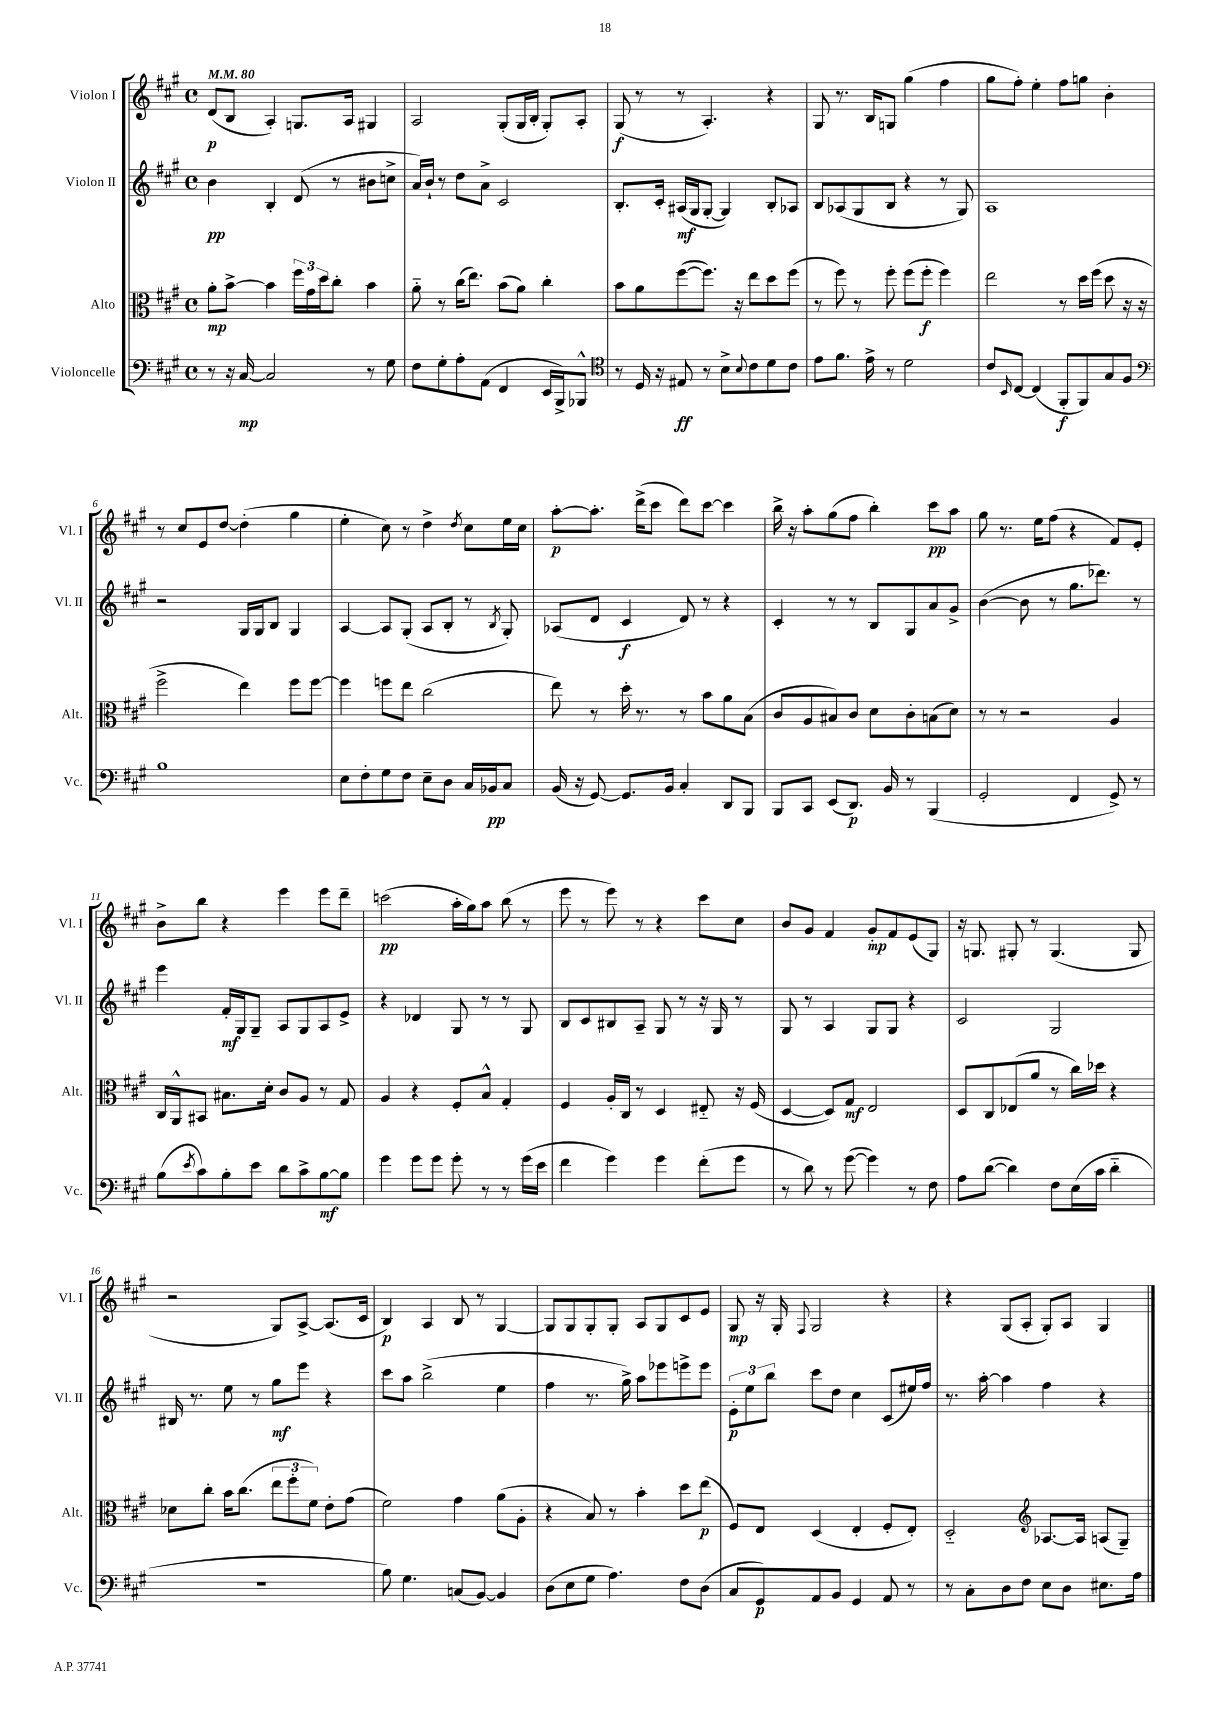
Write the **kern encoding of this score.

**kern	**dynam	**kern	**dynam	**kern	**dynam	**kern	**dynam
*part4	*part4	*part3	*part3	*part2	*part2	*part1	*part1
*staff4	*staff4	*staff3	*staff3	*staff2	*staff2	*staff1	*staff1
*I"Violoncelle	*	*I"Alto	*	*I"Violon II	*	*I"Violon I	*
*I'Vc.	*	*I'Alt.	*	*I'Vl. II	*	*I'Vl. I	*
*clefF4	*	*clefC3	*	*clefG2	*	*clefG2	*
*k[f#c#g#]	*	*k[f#c#g#]	*	*k[f#c#g#]	*	*k[f#c#g#]	*
*M4/4	*	*M4/4	*	*M4/4	*	*M4/4	*
*met(c)	*	*met(c)	*	*met(c)	*	*met(c)	*
*MM80	*	*MM80	*	*MM80	*	*MM80	*
=1	=1	=1	=1	=1	=1	=1	=1
8r	.	8a'\L	mp	4b\	pp	(8d/L	p
16r	.	[8b^\J	.	.	.	8B/J	.
[16C#/	mp	.	.	.	.	.	.
2C#/]	.	4b\]	.	4B'/	.	4A'/)	.
.	.	24ff#\LL	.	(8d/	.	8.Gn/L	.
.	.	24g#\	.	.	.	.	.
.	.	24dd\J	.	.	.	.	.
.	.	8cc#'\J	.	8r	.	.	.
.	.	.	.	.	.	16A/Jk	.
8r	.	4b\	.	8b#X\L	.	4G#X/	.
8G#\	.	.	.	8ccn^\J	.	.	.
=2	=2	=2	=2	=2	=2	=2	=2
8F#\L	.	8a\	.	16a/LL)	.	2A/	.
.	.	.	.	16b`/JJ	.	.	.
8G#'\	.	8r	.	8r	.	.	.
8A'\	.	(16cc#\KL	.	8dd\L	.	.	.
.	.	8.ee\J)	.	.	.	.	.
(8AA\J	.	.	.	8a^\J	.	.	.
4FF#/	.	(8b\L	.	2c#/	.	(8G#'/L	.
.	.	8a\J)	.	.	.	16G#/L	.
.	.	.	.	.	.	16B'/JJ	.
16EE/LL	.	4cc#'\	.	.	.	8G#'/L)	.
16BBB^/J)	.	.	.	.	.	.	.
8BBB-X^^/J	.	.	.	.	.	8A'/J	.
=3	=3	=3	=3	=3	=3	=3	=3
*clefC4	*	*	*	*	*	*	*
8r	.	8b\L	.	8.B'/L	.	(8G#/	f
16D/	.	8a\	.	.	.	8r	.
16r	.	.	.	16c#'/Jk	.	.	.
8E#X/	ff	([8ff#\	.	(16A#X/LL	mf	8r	.
.	.	.	.	16G#/J	.	.	.
8r	.	8.ff#\J])	.	[8G#'/J	.	4.A'/)	.
8B^\L	.	.	.	4G#/])	.	.	.
.	.	16r	.	.	.	.	.
8qqB/	.	.	.	.	.	.	.
8c#\	.	8ee\L	.	.	.	.	.
8d\	.	8dd\	.	8B'/L	.	4r	.
8c#\J	.	(8ff#\J	.	8A-X/J	.	.	.
=4	=4	=4	=4	=4	=4	=4	=4
8e\L	.	8r	.	8B/L	.	8G#/	.
8.f#\J	.	8ff#\)	.	(8A-X/	.	8.r	.
.	.	8r	.	8G#/	.	.	.
16e^\	.	.	.	.	.	16B/KL	.
8r	.	8ff#'\	.	8B/J	.	8Gn/J	.
2d\	.	(8ff#\L	.	4r	.	(4gg#\	.
.	.	8ff#'\J	f	.	.	.	.
.	.	4ff#\)	.	8r	.	4ff#\	.
.	.	.	.	8G#/)	.	.	.
=5	=5	=5	=5	=5	=5	=5	=5
8c#/L	.	2ee\	.	1A	.	8gg#\L	.
16qqBB/	.	.	.	.	.	.	.
[8C#/J	.	.	.	.	.	8ff#'\J)	.
(4C#/]	.	.	.	.	.	4ee'\	.
8FF#'/L	f	8r	.	.	.	8ff#\L	.
8FF#/)	.	16dd\LL	.	.	.	8ggn\J	.
.	.	(16ff#\JJ	.	.	.	.	.
8G#/	.	8dd\	.	.	.	4b'\	.
8F#/J	.	16r	.	.	.	.	.
.	.	16r	.	.	.	.	.
!!LO:LB:g=z
=6	=6	=6	=6	=6	=6	=6	=6
*clefF4	*	*	*	*	*	*	*
1B	.	2ff#^\	.	2r	.	8r	.
.	.	.	.	.	.	8cc#/L	.
.	.	.	.	.	.	8e/	.
.	.	.	.	.	.	[8dd/J	.
.	.	4ee\)	.	16G#/LL	.	(4dd'\]	.
.	.	.	.	16G#/J	.	.	.
.	.	.	.	8B/J	.	.	.
.	.	8ff#\L	.	4G#/	.	4gg#\	.
.	.	[8ff#\J	.	.	.	.	.
=7	=7	=7	=7	=7	=7	=7	=7
8E\L	.	4ff#\]	.	[4A/	.	4ee'\	.
8F#'\	.	.	.	.	.	.	.
8G#\	.	8ffn\L	.	8A/L]	.	8cc#\)	.
8F#\J	.	8ee\J	.	(8G#'/J	.	8r	.
8E~\L	.	(2cc#\	.	8A/L	.	4dd^\	.
8D\J	.	.	.	8B'/J	.	.	.
.	.	.	.	.	.	8qdd/	.
16C#/LL	.	.	.	8r	.	8cc#\L	.
16BB-X/J	pp	.	.	.	.	.	.
.	.	.	.	8qB/	.	.	.
8C#/J	.	.	.	8G#'/)	.	16ee\L	.
.	.	.	.	.	.	16cc#\JJ	.
=8	=8	=8	=8	=8	=8	=8	=8
(16BB/	.	8ee\)	.	(8A-X/L	.	[8aa'\L	p
16r	.	.	.	.	.	.	.
[8GG#/)	.	8r	.	8d/J	.	8.aa'\J]	.
8.GG#/L]	.	16dd'\	.	4c#/	f	.	.
.	.	8.r	.	.	.	(16ddd^\KL	.
.	.	.	.	.	.	8ccc#\J	.
16BB/Jk	.	.	.	.	.	.	.
4C#'/	.	8r	.	8d/)	.	8ddd\L)	.
.	.	8b\L	.	8r	.	[8ccc#\J	.
8DD/L	.	8a\	.	4r	.	4ccc#\]	.
8BBB/J	.	(8B\J	.	.	.	.	.
=9	=9	=9	=9	=9	=9	=9	=9
8BBB/L	.	8c#/L	.	4c#'/	.	16bb^\	.
.	.	.	.	.	.	16r	.
8CC#/J	.	8A/	.	.	.	8aa'\L	.
(8EE/L	.	8B#X/)	.	8r	.	(8gg#\	.
8.DD/J)	p	8c#/J	.	8r	.	8ff#\J	.
.	.	8d\L	.	8B/L	.	4bb'\)	.
16BB/	.	.	.	.	.	.	.
8r	.	8c#'\	.	8G#/	.	.	.
(4BBB/	.	(8Bn\	.	8a/	.	8ccc#\L	pp
.	.	8d\J)	.	8g#^/J	.	8aa\J	.
=10	=10	=10	=10	=10	=10	=10	=10
2GG#'/	.	8r	.	([4b\	.	8gg#\	.
.	.	8r	.	.	.	8.r	.
.	.	2r	.	8b\]	.	.	.
.	.	.	.	.	.	16ee\KL	.
.	.	.	.	8r	.	(8ff#\J	.
4FF#/	.	.	.	8.gg#\L	.	4r	.
.	.	.	.	8.ddd-X\J)	.	.	.
8GG#^/)	.	4A/	.	.	.	8f#/L)	.
8r	.	.	.	8r	.	8e'/J	.
!!LO:LB:g=z
=11	=11	=11	=11	=11	=11	=11	=11
(8B\L	.	16C#/LL	.	4eee\	.	8b^\L	.
.	.	16AA^^/J	.	.	.	.	.
8qe/	.	.	.	.	.	.	.
8c#\)	.	8BB#X/J	.	.	.	8bb\J	.
8B'\	.	8.B#X\L	.	16f#'/LL	mf	4r	.
.	.	.	.	16G#/J	.	.	.
8e\J	.	.	.	8G#~/J	.	.	.
.	.	16d'\Jk	.	.	.	.	.
8d\L	.	8c#/L	.	8A/L	.	4eee\	.
8c#^\	.	8A/J	.	8G#/	.	.	.
[8B\	mf	8r	.	8A/	.	8eee\L	.
8B\J]	.	8G#/	.	8e^/J	.	8ddd~\J	.
=12	=12	=12	=12	=12	=12	=12	=12
4g#\	.	4A/	.	4r	.	(2cccn\	pp
8g#\L	.	4r	.	4d-X/	.	.	.
8g#\J	.	.	.	.	.	.	.
8g#'\	.	8F#'/L	.	8G#/	.	16aa'\LL	.
.	.	.	.	.	.	16gg#\J)	.
8r	.	8B^^/J	.	8r	.	8aa\J	.
8r	.	4G#'/	.	8r	.	(8bb\	.
(16g#\LL	.	.	.	8G#/	.	8r	.
16e\JJ	.	.	.	.	.	.	.
=13	=13	=13	=13	=13	=13	=13	=13
4f#\	.	4F#/	.	8B/L	.	8eee\	.
.	.	.	.	8c#/	.	8r	.
4g#\)	.	16A'/LL	.	8B#X/	.	8eee\)	.
.	.	16C#/JJ	.	.	.	.	.
.	.	8r	.	8A~/J	.	8r	.
4g#\	.	4D/	.	8G#/	.	4r	.
.	.	.	.	8r	.	.	.
(8f#'\L	.	8E#X/	.	16r	.	8ccc#\L	.
.	.	.	.	16G#/	.	.	.
8g#\J	.	16r	.	8r	.	8cc#\J	.
.	.	(16F#/	.	.	.	.	.
=14	=14	=14	=14	=14	=14	=14	=14
8r	.	[4D/	.	8G#/	.	8b/L	.
8d\)	.	.	.	8r	.	8g#/J	.
8r	.	8D/L])	.	4A/	.	4f#/	.
([8g#\	.	8G#/J	mf	.	.	.	.
4g#\])	.	2E/	.	8G#/L	.	8g#'/L	mp
.	.	.	.	8G#/J	.	8f#/	.
8r	.	.	.	4r	.	(8e/	.
8F#\	.	.	.	.	.	8G#/J)	.
=15	=15	=15	=15	=15	=15	=15	=15
8A\L	.	8D/L	.	2c#/	.	16r	.
.	.	.	.	.	.	8.Gn/	.
([8d\J	.	8C#/	.	.	.	.	.
4d\])	.	(8E-X/	.	.	.	8G#X'/	.
.	.	8a/J	.	.	.	8r	.
8F#\L	.	8r	.	2G#/	.	(4.G#/	.
(16E\L	.	16cc#\LL)	.	.	.	.	.
16c#\JJ	.	16dd-X\JJ	.	.	.	.	.
4d\	.	4r	.	.	.	.	.
.	.	.	.	.	.	8G#/	.
!!LO:LB:g=z
=16	=16	=16	=16	=16	=16	=16	=16
1r	.	8d-X\L	.	16B#X/	.	2r	.
.	.	.	.	8.r	.	.	.
.	.	8cc#'\J	.	.	.	.	.
.	.	16b\KL	.	8ee\	.	.	.
.	.	(8.cc#\J	.	.	.	.	.
.	.	.	.	8r	.	.	.
.	.	12ee\L	.	8gg#\L	mf	8G#/L)	.
.	.	12ff#'\	.	.	.	.	.
.	.	.	.	8eee\J	.	[8A^/J	.
.	.	12f#\J)	.	.	.	.	.
.	.	8e'\L	.	4r	.	(8.A/L]	.
.	.	(8g#\J	.	.	.	.	.
.	.	.	.	.	.	16c#/Jk	.
=17	=17	=17	=17	=17	=17	=17	=17
8B\)	.	2f#\)	.	8ccc#\L	.	4B/)	p
4.G#\	.	.	.	8aa\J	.	.	.
.	.	.	.	(2bb^\	.	4A/	.
(8Cn/L	.	4g#\	.	.	.	8B/	.
[8BB/J)	.	.	.	.	.	8r	.
4BB/]	.	(8a\L	.	4ee\	.	[4G#/	.
.	.	8A'\J	.	.	.	.	.
=18	=18	=18	=18	=18	=18	=18	=18
(8D\L	.	4r	.	4ff#\	.	8G#/L]	.
8E\	.	.	.	.	.	8G#/	.
8G#\J	.	8B/)	.	8.r	.	8G#'/	.
4.A\)	.	8r	.	.	.	8G#'/J	.
.	.	.	.	16gg#^\)	.	.	.
.	.	4b'\	.	8aa\L	.	8A/L	.
.	.	.	.	8eee-X\	.	8G#/	.
8F#\L	.	8dd\L	.	8eeen^\	.	8c#/	.
(8D\J	.	(8ee\J	p	8eee\J	.	8e/J	.
=19	=19	=19	=19	=19	=19	=19	=19
8C#/L	.	8F#/L)	.	12e'\L	p	8G#/	mp
.	.	.	.	12ee\	.	.	.
8GG#/)	p	8E/J	.	.	.	16r	.
.	.	.	.	12bb\J	.	.	.
.	.	.	.	.	.	16G#'/	.
.	.	.	.	.	.	8qqF#/	.
8AA/	.	(4D/	.	8ccc#\L	.	2G#/	.
8BB/J	.	.	.	8dd\J	.	.	.
4GG#/	.	4E'/	.	4cc#\	.	.	.
8AA/	.	8F#'/L	.	(8c#/L	.	4r	.
8r	.	8E'/J)	.	16ee#X/L)	.	.	.
.	.	.	.	16ff#/JJ	.	.	.
=20	=20	=20	=20	=20	=20	=20	=20
8r	.	2D/	.	8.r	.	4r	.
8C#'\L	.	.	.	.	.	.	.
.	.	.	.	[16aa'\	.	.	.
8D\	.	.	.	4aa\]	.	(8G#/L	.
8F#\J	.	.	.	.	.	8A'/J	.
*	*	*clefG2	*	*	*	*	*
8E\L	.	[8.A-X/L	.	4ff#\	.	8G#'/L)	.
8D\J	.	.	.	.	.	8A/J	.
.	.	16A-/Jk]	.	.	.	.	.
8.E#X\L	.	(8An/L	.	4r	.	4G#/	.
.	.	8G#~/J)	.	.	.	.	.
16A\Jk	.	.	.	.	.	.	.
==	==	==	==	==	==	==	==
*-	*-	*-	*-	*-	*-	*-	*-
